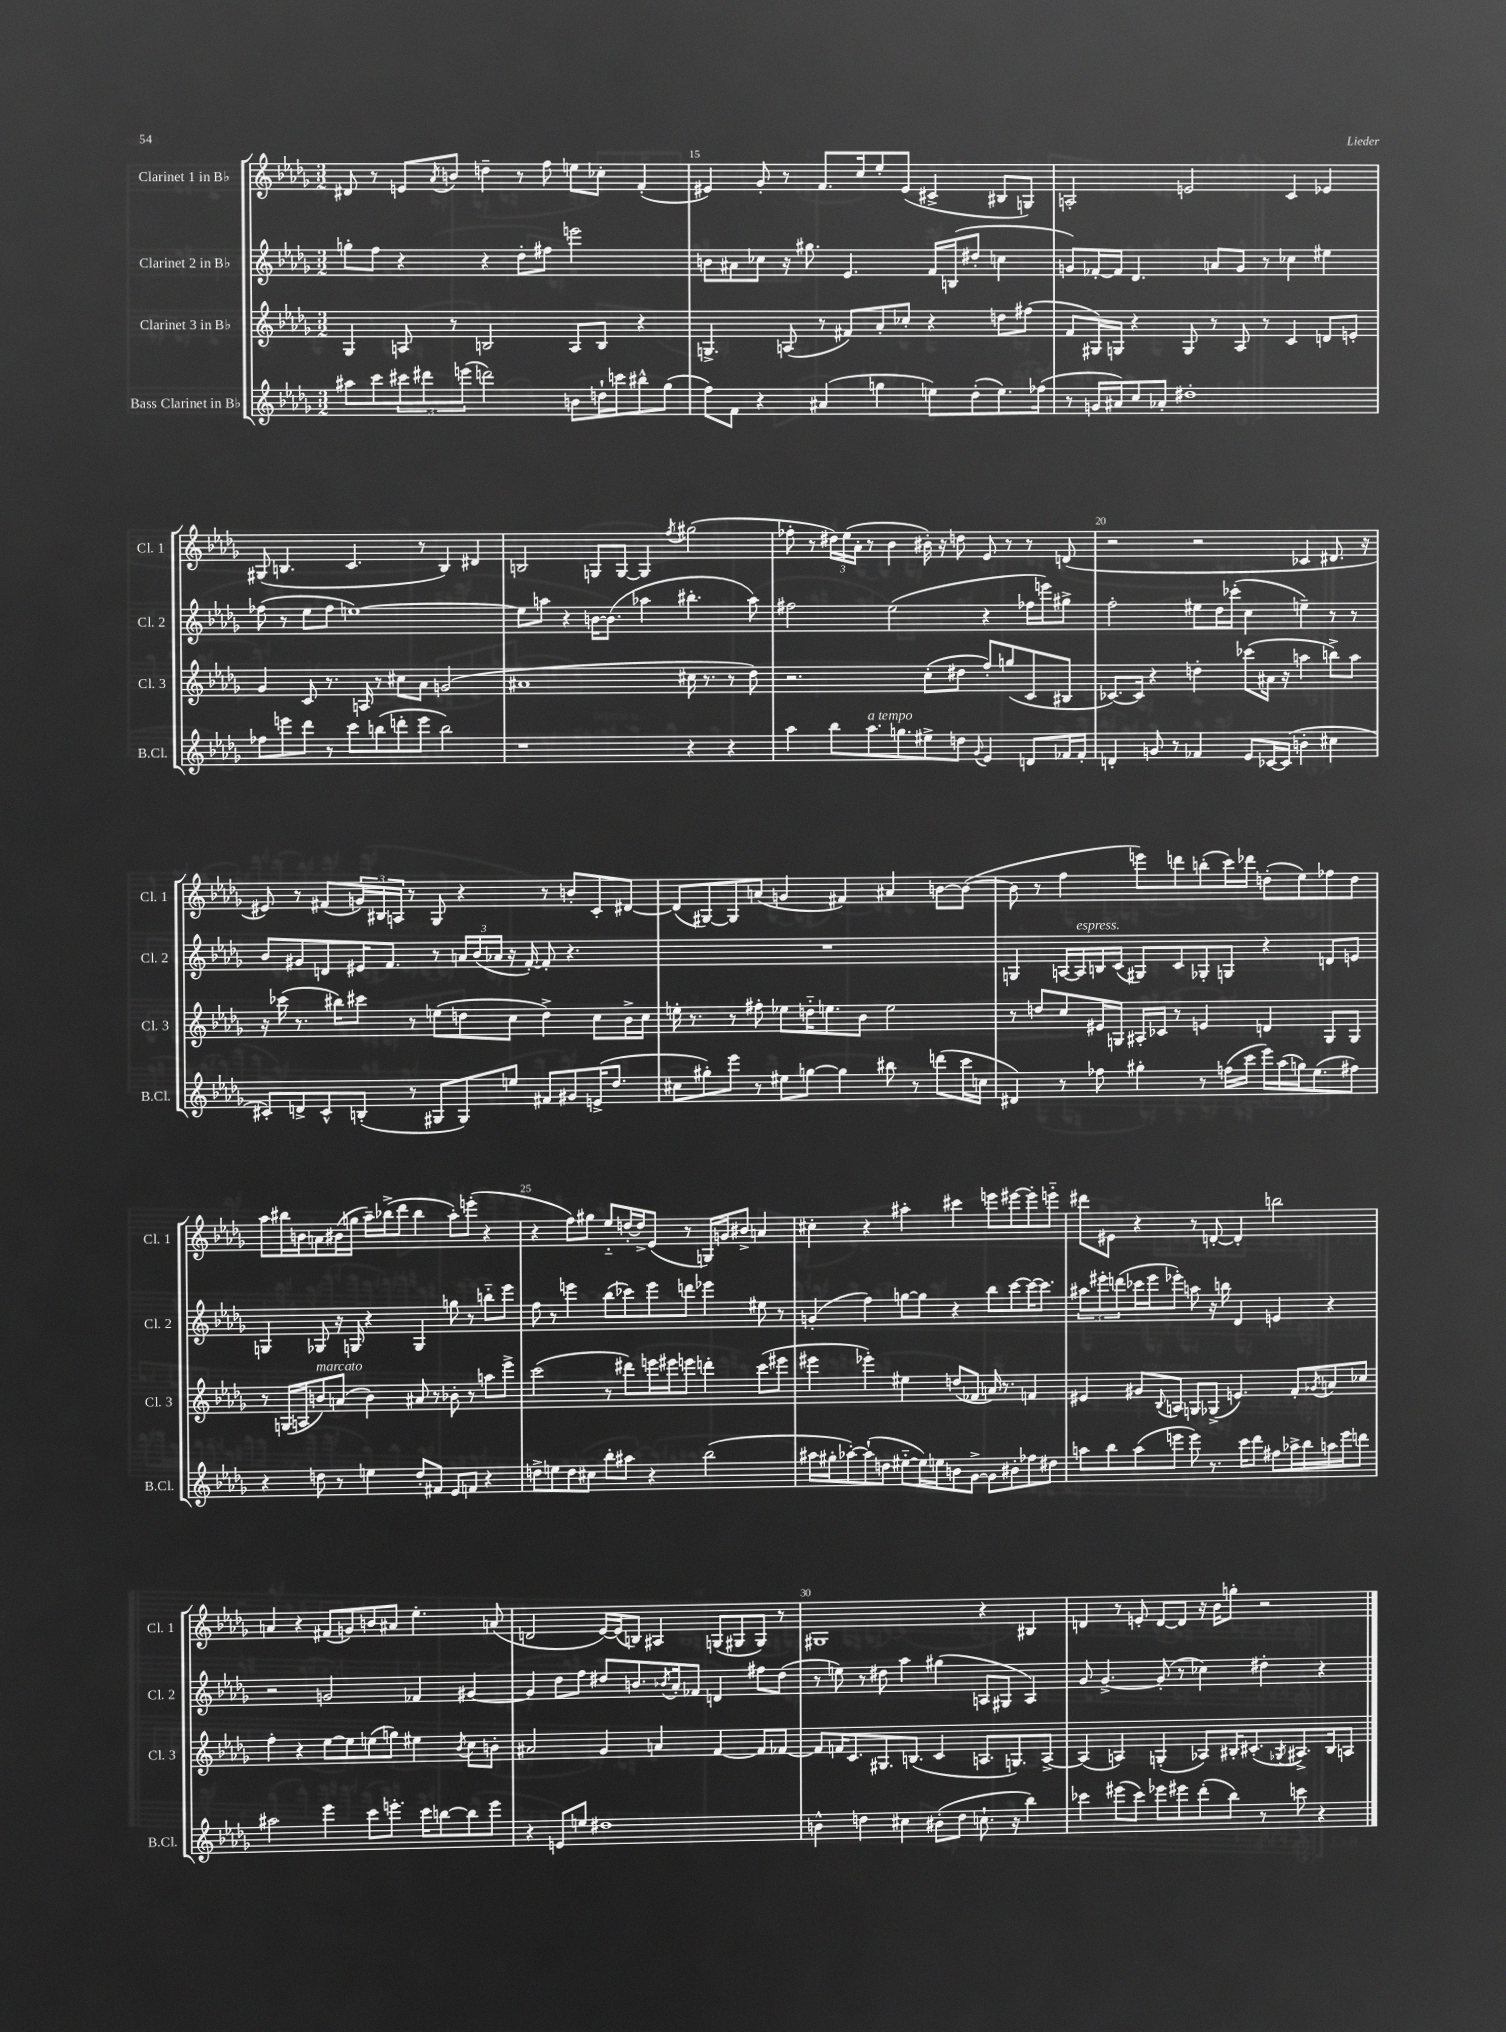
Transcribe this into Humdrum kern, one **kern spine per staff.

**kern	**kern	**kern	**kern
*staff4	*staff3	*staff2	*staff1
*clefG2	*clefG2	*clefG2	*clefG2
*k[b-e-a-d-g-]	*k[b-e-a-d-g-]	*k[b-e-a-d-g-]	*k[b-e-a-d-g-]
*M3/2	*M3/2	*M3/2	*M3/2
8aa#\L	4G-/	8gg'\L	8d#/
8ccc\	.	8ff\J	8r
12ccc#\	8A/	4r	8e/L
12ddd#\	.	.	.
.	.	.	8qa-/
.	8r	.	8b/J
(12eee\J	.	.	.
2ddd\)	2B/	4r	4dd~\
.	.	8dd-'\L	8r
.	.	8ff#\J	8ff\
8b\L	8A/L	2eee\	8ee\L
16dd`\L	8B/J	.	8cc-'\J
16ccc\J	.	.	.
8bb#^^\	4r	.	(4f'/
(8gg-\J	.	.	.
=	=	=	=
8ff\L)	4.G^/	8b\L	4e#/)
8f\J	.	8a#\	.
4r	.	8cc-\J	8g-'/
.	(8A/	16r	8r
.	.	8.gg#\	.
(4a#/	8r	.	8.f/L
.	8f#/L)	4.e-/	.
.	.	.	16cc/k
4gg\	8a-'/	.	8ee-'/
.	8cc-'/J	.	(8e#/J
8ee\L)	4r	16f/LL	4c#^/
.	.	(16B/J	.
(8dd-'\	.	8dd#'/J	.
8.ee\)	8dd\L	4cc\	8B#/L
.	(8ff#\J	.	8G/J)
(16ff-\Jk	.	.	.
=	=	=	=
8r	8f/L	8g/L)	2A'/
16g/LL	16G#/L)	[16f-'/L	.
16a#/J)	16G/JJ	16f-/]JJ	.
8cc/	4r	4.d-/	.
8a-'/J	.	.	.
1dd#'	8G/	.	2e/
.	8r	8a/L	.
.	8A-/	8g/J	.
.	8r	8r	.
.	4c/	4cc-\	4c/
.	8d/L	4ee#\	4e-/
.	8e'/J	.	.
=	=	=	=
8ff-\L	4g-/	(8ff-\	(8G#/
8eee\	.	8r	4.B/
8ddd-\J	8c/	8ee-\L	.
8r	8.r	8ff-\J	.
8ccc\L	.	[1ee)	4.c/
.	16A/	.	.
(8bb\	8r	.	.
8ddd'\	8cc#\L	.	.
8eee\J	8a-\J	.	8r
2bb\)	(2g/	.	4B/)
.	.	.	4d#/
=	=	=	=
1r	1a#	8ee\]L	2B/
.	.	8aa\J	.
.	.	4r	.
.	.	[16b\LK	8G/L
.	.	(8.b\]J	.
.	.	.	[8G/J
.	.	4aa-\	4G/]
.	.	.	8qff/
4r	16cc#\	4.bb#'\	(2gg#\
.	8.r	.	.
4r	8r	.	.
.	8dd-\)	8aa-\)	.
=	=	=	=
4aa-\	2.r	2ff#\	8ff-'\
.	.	.	8r
8bb-\L	.	.	24dd#\LL)
.	.	.	(24ee-\
.	.	.	24a-'\JJ
8.aa-\	.	.	8r
.	.	(2ee-\	4b-\
8.gg\	.	.	.
8ee#^\	(8cc'\L	.	16b#'\)
.	.	.	16r
8dd\J	8dd#\J	.	8dd\
8qqg-/	.	.	.
4e-/	8ff'/L)	4r	8e-/
.	(8gg/	.	8r
8d/L	8c/	16ff-\LL	8r
.	.	16eee\J)	.
16f-/L	8B#/J	8gg#^\J	(8d/
16f-'/JJ	.	.	.
=	=	=	=
4d'/	[8.c-/L)	2ff'\	2r
.	16c-/]Jk	.	.
8g/	4r	.	.
8r	.	.	.
4f-/	4dd'\	8ee#\L	2r
.	.	16dd-\L	.
.	.	(16ccc-'\JJ	.
8e-/L	(8ccc-\L	4cc\	.
[16c-/L	16a#\Jk	.	.
(16c-/]JJ	16r	.	.
4b'\	4aa\	4ee~\)	4c-/
4cc#\	8bb^\L)	8r	8.d#/
.	8aa\J	8r	.
.	.	.	16r
=	=	=	=
8c#'/L)	16r	8b-/L	8e#/)
.	(16ccc-\	.	.
8d^/	8.r	8g#/	8r
8c#^^/	.	8d/	(8f#/L
.	16bb#\LK)	.	.
(8B'/J	8ccc#\J	16e#/K	24g/L)
.	.	.	24B#/
.	.	8.f/J	.
.	.	.	24A/JJ
8r	8r	.	8r
8G#/L	(8ee\L	8r	8G-/
8G#/)	8dd\	24a/LL	4r
.	.	(24b-/	.
.	.	24a-/JJ	.
8ee/J	8cc\J	16r	.
.	.	[16f'/)	.
8f#/L	4dd^\)	8f'/]	8r
8g#/	.	4.r	8b'/L
(16e^/K	8cc\L	.	8c'/
8.dd-/J	.	.	.
.	16b-^\L	.	[8d#/J
.	16cc\JJ	.	.
=	=	=	=
8cc#\L	16ee'\	1.r	(8d#/]L
.	8.r	.	.
8gg#'\)	.	.	[8G#/)
8eee-\J	8r	.	8G#/]
8r	8ff#'\	.	(8a/J
8ee#\L	8ee-\L	.	4g/
[8gg\J	16dd'~\K	.	.
.	8.ee\	.	.
4gg\]	.	.	4f#/)
.	8b-\J	.	.
8bb#\	2ee\	.	4a#/
8r	.	.	.
(8ddd\L	.	.	[8b\L
16ccc\L	.	.	(8b\_J
16cc\JJ	.	.	.
=	=	=	=
4d#/)	8r	4G/	8b\]
.	8dd/L	.	8r
8r	8cc/	[16A/LL	4ff\
.	.	16A/]	.
8ff-\	16e#/L	16B/	.
.	16G/JJ	(16c/JJ	.
4gg#'\	16A#'/LL	8G#/L)	8eee\L)
.	16c-/JJ	.	.
.	8r	8c/	8ddd\
8r	4e/	8G-'/	(8bb'\
(16ff\LL	.	8G/J	16ccc\L)
16ccc\JJ	.	.	16ddd-\JJ
16eee-\LL)	4d/	4r	(8dd'\L
(16aa-\	.	.	.
16gg\J)	.	.	8ee-\)
(8.ee-\	.	.	.
.	8G/L	8d/L	8ff-\
8ff#\J)	8G/J	8e/J	8dd\J
=	=	=	=
4r	8r	4G/	8aa-\L
.	(16G/LL	.	16bb#\L
.	16A/J	.	16b\J
8dd\	8b/)	8G-/	8a\
8r	(8a/J	16r	(16b#\L
.	.	16G/	16gg\JJ
4ee\	4b\)	4r	16aa-~\LL)
.	.	.	(16bb-^\J
.	.	.	8ddd-\J
8dd'/L	8a#/	4G/	4bb-\
8f#/J	8r	.	.
8e-/L	8b-'\	8gg\	8aa-'\L)
8f/J	8r	8r	(8eee'\J
4r	8aa\L	8bb'~\L	4r
.	8eee-^\J	8eee-\J	.
=	=	=	=
8dd^\L	(2ccc\	8ff\	4r
8ee\	.	8r	.
8dd\	.	4eee\	8ff\L)
8cc#\J	.	.	8gg#\J
8bb-'\L	8r	(8bb-\L	8ee-'~/L
8aa#\J	8ddd#\L)	8ccc-\)	[16dd'/L
.	.	.	16dd^/]J
4r	16eee\L	8eee\	(8e-/J
.	16eee#\J	.	.
.	8eee\J	8ddd\J	8r
(2bb-\	4ddd'\	4eee-\	16G/LL)
.	.	.	16g/J
.	.	.	8b#^/J
.	(8ccc\L	8ee#\	4a/
.	8eee#\J	8r	.
=	=	=	=
16aa#\LL	4eee#\	(4g'/	4cc#'\
16gg#'\J	.	.	.
[8aa-'\)	.	.	.
(8aa-`\]	4eee-'\)	4ff\)	4r
8dd\J	.	.	.
[8ee#'~\L	4ee#\	[8gg\L	4aa#'\
16ee#\]L)	.	8gg\]J	.
16ee\J	.	.	.
8b\	(8dd/L	4r	4ccc#\
[8g-^\J	8f-/J	.	.
8g-\]L	16a/)	8bb-\L	8eee\L
.	8.r	.	.
8b#'\	.	[8ccc\	[8eee#\
8ff-\	4f/	16ccc\_K	8eee#'\]
.	.	8.ccc\]J	.
8dd#\J	.	.	8eee'~\J
=	=	=	=
8aa\L	4e#/	12aa#\L	8ddd#\L
.	.	12eee#'\	.
8bb-\	.	.	8e#\J
.	.	(12ddd\	.
(8aa\	8g#/L	16ccc-\L	4r
.	.	16eee#\J	.
.	8qqB-/	.	.
8eee\J	8A/J	8eee-'\J)	.
8eee\)	8G/L	8aa\	8r
8.r	(8G-^/J	16r	[8d'/
.	.	16bb\	.
.	4.e/)	4d-/	4d'/]
16ccc\LK	.	.	.
8ddd-\J	.	.	.
8ff#\L	.	4e/	2bb\
16aa-^\L	8f'/L	.	.
16bb-\	.	.	.
.	8qg-/	.	.
16aa\	8a/	4r	.
16eee\J	.	.	.
8ddd\J	8cc-/J	.	.
=	=	=	=
2aa#\	4ff'\	2r	4a/
.	4r	.	4r
4eee-\	[8ee-\L	2g/	(8f#/L
.	8ee-\]	.	8g/)
8ccc\L	(8ee\	.	8b/
8.eee'\J	8gg\J)	.	8a#/J
.	4ee#\	4f-/	4.ee-'\
16ccc\LK	.	.	.
[8bb\	.	.	.
.	8qb-/	.	.
8bb\]	8cc\L	[4g#/	.
8eee\J	8b'\J	.	(8a/
=	=	=	=
4r	2a#/	4g#/]	2d/
8e/L	.	8dd-\L	.
8ee/J	.	8ff\J	.
1dd#	4g-/	8dd#/L	[16e-/LL)
.	.	.	(16e-/]J
.	.	8.b/	8B/J)
.	4a/	.	4A#/
.	.	8qb-/	.
.	.	16a-'/k	.
.	.	8f-/J	.
.	[4f/	4d/	(8G/L
.	.	.	8G#/
.	8f/]L	8ff#\L	8G#/J)
.	[8f-/J	(8dd#\J	8r
=	=	=	=
4b^^\	8f-/]L	8r	1G#
.	16f/K	8ee\)	.
.	8.c/	.	.
4dd\	.	8r	.
.	8.G#/	8dd#\	.
4cc#\	.	4aa-\	.
.	(8.B/J	.	.
(8b#'\L	4c/	(4gg#\	.
8dd\J	.	.	.
8.cc`\	8.A/L	8A/L	4r
.	.	8G#/J	.
16r	8.G/)	.	.
4bb-\)	.	4A/)	4B#/
.	[8A^/J	.	.
=	=	=	=
4ccc-\	(4A/]	8g-/	4d/
.	.	[4.g-^/	.
(8eee#\L	4A/)	.	8r
8ccc-\J)	.	.	8e'/
8eee-\L	(4G'/	(8g-'/]	[8d/L
8eee#\	.	8r	8d/]J
(8ddd-'\	8A-/L)	4cc-\)	16r
.	.	.	16b-\LK
8bb-\J)	16B#'/K	.	8gg'\J
.	(8.c#'/	.	.
8r	.	4dd#'\	2r
.	8qG-/	.	.
8ccc\	8.A#^/)	.	.
4r	.	4r	.
.	16B#/k	.	.
.	8A/J	.	.
==	==	==	==
*-	*-	*-	*-
